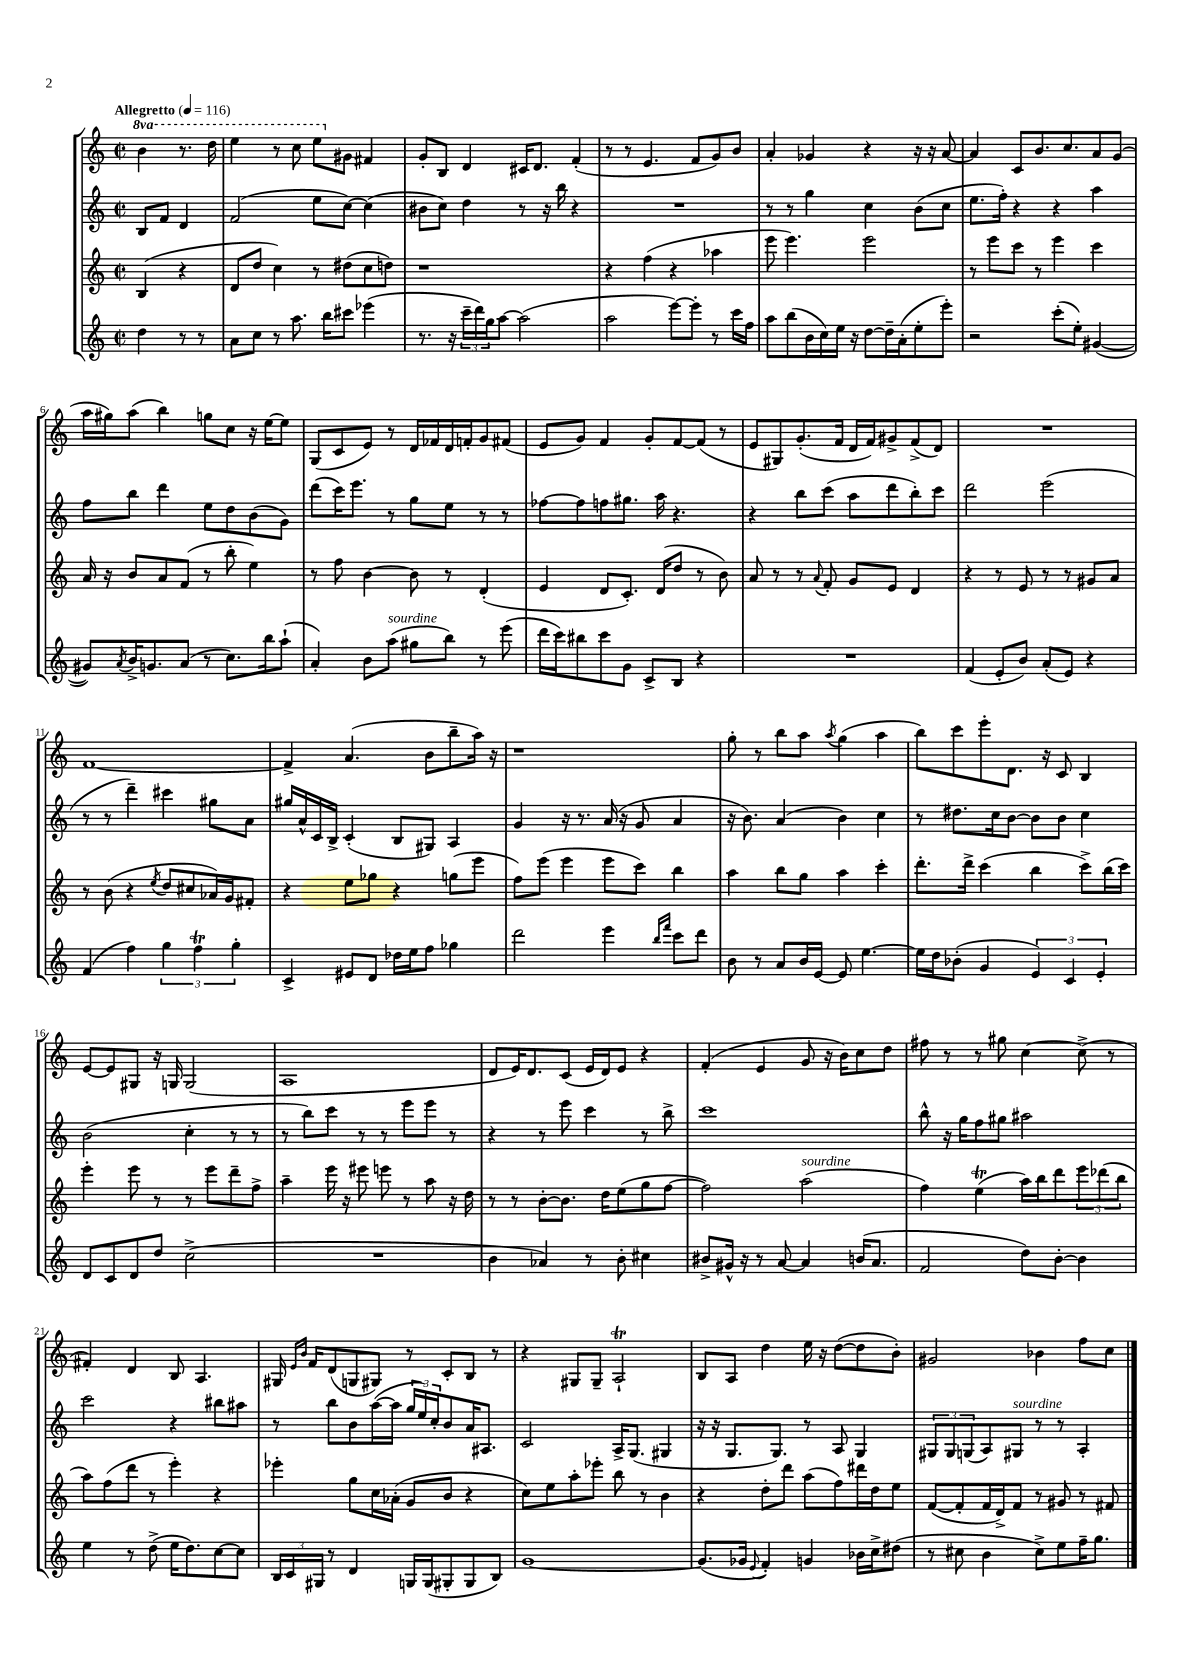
<<
\new StaffGroup <<
\new Staff = "s0" {
    \clef treble \key c \major \defaultTimeSignature \time 2/2 \set Staff.ottavationMarkups = #ottavation-simple-ordinals \partial 2 \tempo "Allegretto" 4 = 116
    \ottava #1 b''4 r8. d'''16 |
    e'''4 r8 c'''8 e'''8 \ottava #0 gis'8 fis'4 |
    g'8-. b8 d'4 cis'16 d'8. f'4-.( |
    r8 r8 e'4. f'8 g'8) b'8 |
    a'4-. ges'4 r4 r16 r16 a'8~ |
    a'4 c'8 b'8. c''8. a'8 g'8( |
    a''16 gis''16) a''8( b''4) g''8 c''8 r16 e''16~ e''8 |
    g8( c'8 e'8) r8 d'16 fes'16 d'16 f'16-. g'8 fis'8( |
    e'8 g'8) f'4 g'8-. f'8~ f'8( r8 |
    e'8 gis8) g'8.-.( f'16 d'16 f'16) gis'8-> f'8->( d'8) |
    R1 |
    f'1~ |
    f'4-> a'4.( b'8 b''8-- a''16) r16 |
    r1 |
    g''8-. r8 b''8 a''8 \acciaccatura { a''8 } g''4( a''4 |
    b''8) c'''8 e'''8-. d'8. r16 c'8 b4 |
    e'8~ e'8 gis8 r16 g16 g2( |
    a1 |
    d'8 e'16) d'8. c'8( e'16 d'16) e'8 r4 |
    f'4-.( e'4 g'8 r16 b'16) c''8 d''8 |
    fis''8 r8 r8 gis''8 c''4~ c''8->( r8 |
    fis'4-.) d'4 b8 a4. |
    gis16 \grace { e'16 b'16 } f'16 d'8( g8 gis8) r8 c'8-. b8 r8 |
    r4 gis8 gis8-- a2-!\trill |
    b8 a8 d''4 e''16 r16 d''8~( d''8 b'8-.) |
    gis'2 bes'4 f''8 c''8 \bar "|." |
}
\new Staff = "s1" {
    \clef treble \key c \major \defaultTimeSignature \time 2/2 \partial 2
    b8 f'8 d'4 |
    f'2( e''8 c''8~) c''4( |
    bis'8 c''8) d''4 r8 r16 b''16 r4 |
    R1 |
    r8 r8 g''4 c''4 b'8( c''8 |
    e''8. f''16-.) r4 r4 a''4 |
    f''8 b''8 d'''4 e''8 d''8 b'8( g'8) |
    d'''8( c'''16) e'''8. r8 g''8 e''8 r8 r8 |
    fes''8~ fes''8 f''8 gis''8. a''16 r4. |
    r4 b''8 c'''8( a''8 d'''8 b''8-.) c'''8 |
    d'''2 e'''2( |
    r8 r8 d'''4--) cis'''4 gis''8 a'8 |
    gis''16 a'16-^ c'16 b16-> c'4-.( b8 gis8) a4 |
    g'4 r16 r8. a'16( r16 g'8 a'4 |
    r16 b'8.) a'4( b'4) c''4 |
    r8 dis''8. c''16 b'8~ b'8 b'8 c''4 |
    b'2( c''4-. r8 r8 |
    r8 b''8) c'''8 r8 r8 e'''8 e'''8 r8 |
    r4 r8 e'''8 c'''4 r8 b''8-> |
    c'''1 |
    b''8-^ r16 g''16 f''8 gis''8 ais''2 |
    c'''2 r4 bis''8 ais''8 |
    r8 b''8 b'8 a''16~( a''16 \tuplet 3/2 { g''16 e''16) c''16-. } b'8 a'16 ais8. |
    c'2 a16-> g8.( gis4 |
    r16 r16 g8. g8.) r8 a8 g4 |
    \tuplet 3/2 { gis8 gis8 g8( } a8) gis8^\markup { \italic "sourdine" } r8 r8 a4-. \bar "|." |
}
\new Staff = "s2" {
    \clef treble \key c \major \defaultTimeSignature \time 2/2 \partial 2
    b4( r4 |
    d'8 d''8 c''4) r8 dis''8( c''8 d''8) |
    r1 |
    r4 f''4( r4 aes''4 |
    e'''8 e'''4.) e'''2 |
    r8 e'''8 c'''8 r8 e'''4 c'''4 |
    a'16 r16 b'8 a'8 f'8( r8 b''8-. e''4) |
    r8 f''8 b'4~ b'8 r8 d'4-.( |
    e'4 d'8 c'8.-.) d'16( d''8 r8 b'8) |
    a'8 r8 r8 \appoggiatura { a'8 } f'8-. g'8 e'8 d'4 |
    r4 r8 e'8 r8 r8 gis'8 a'8 |
    r8 b'8( r4 \acciaccatura { e''8 } d''8 cis''8 aes'16) g'16 fis'8-. |
    r4 e''8 ges''8 r4 g''8( e'''8 |
    f''8) e'''8( e'''4 e'''8 c'''8) b''4 |
    a''4 b''8 g''8 a''4 c'''4-. |
    d'''8.-. d'''16-> c'''4( b''4 c'''8->) b''16( c'''16) |
    e'''4-. e'''8 r8 r8 e'''8 d'''8-- f''8-> |
    a''4-- e'''16 r16 eis'''8 e'''8 r8 a''8 r16 d''16 |
    r8 r8 b'8~-. b'8. d''16 e''8( g''8 f''8~ |
    f''2) a''2^\markup { \italic "sourdine" }( |
    f''4) e''4\trill( a''16) b''16 d'''8 \tuplet 3/2 { e'''8 des'''8( b''8 } |
    a''8) f''8( d'''8 r8 e'''4-.) r4 |
    ees'''4-. g''8 c''16 aes'16-.( g'8 b'8 r4 |
    c''8) e''8 a''8-. ees'''8-. b''8 r8 b'4 |
    r4 d''8-. d'''8 a''8( f''8) dis'''16 d''16 e''8 |
    f'8~( f'8-. f'16 d'16->) f'8 r8 gis'8 r8 fis'8 \bar "|." |
}
\new Staff = "s3" {
    \clef treble \key c \major \defaultTimeSignature \time 2/2 \partial 2
    d''4 r8 r8 |
    a'8 c''8 r8 a''8. b''16 cis'''8 ees'''4( |
    r8. r16 \tuplet 3/2 { c'''16-- d'''16) g''16 } a''8~ a''2( |
    a''2 e'''8~) e'''8-. r8 c'''16 f''16 |
    a''8 b''8( b'16 c''16) e''16 r16 d''8~ d''16-- a'16-.( e''8-. e'''8-.) |
    r2 c'''8-.( e''8-.) gis'4~( |
    gis'8) \acciaccatura { a'8 } b'16-> g'8. a'8( r8 c''8.) b''16 a''8-!( |
    a'4-.) b'8 a''8^\markup { \italic "sourdine" }( gis''8 b''8) r8 e'''8( |
    d'''16 c'''16) bis''8 c'''8 g'8 c'8-> b8 r4 |
    R1 |
    f'4( e'8-. b'8) a'8-.( e'8) r4 |
    f'4( f''4) \tuplet 3/2 { g''4 f''4\trill g''4-. } |
    c'4-> eis'8 d'8 des''16 e''16 f''8 ges''4 |
    d'''2 e'''4 \grace { b''16 f'''16 } c'''8 d'''8 |
    b'8 r8 a'8 b'16 e'16~ e'8 e''4.~ |
    e''16 d''16 bes'8-.( g'4 \tuplet 3/2 { e'4) c'4 e'4-. } |
    d'8 c'8 d'8 d''8 c''2->( |
    R1 |
    b'4 aes'4) r8 b'8-. cis''4 |
    bis'8-> gis'16-^ r16 r8 a'8~ a'4 b'16( a'8. |
    f'2 d''8) b'8~-. b'4 |
    e''4 r8 d''8->( e''16 d''8.) c''8~ c''8 |
    \tuplet 3/2 { b16 c'16 gis16 } r8 d'4 g16 g16( gis8-. gis8 b8) |
    g'1~ |
    g'8.( ges'16 \appoggiatura { e'8 } f'4-.) g'4 bes'16 c''16-> dis''8( |
    r8 cis''8 b'4 cis''8->) e''8 f''16-- g''8. \bar "|." |
}
>>
>>
